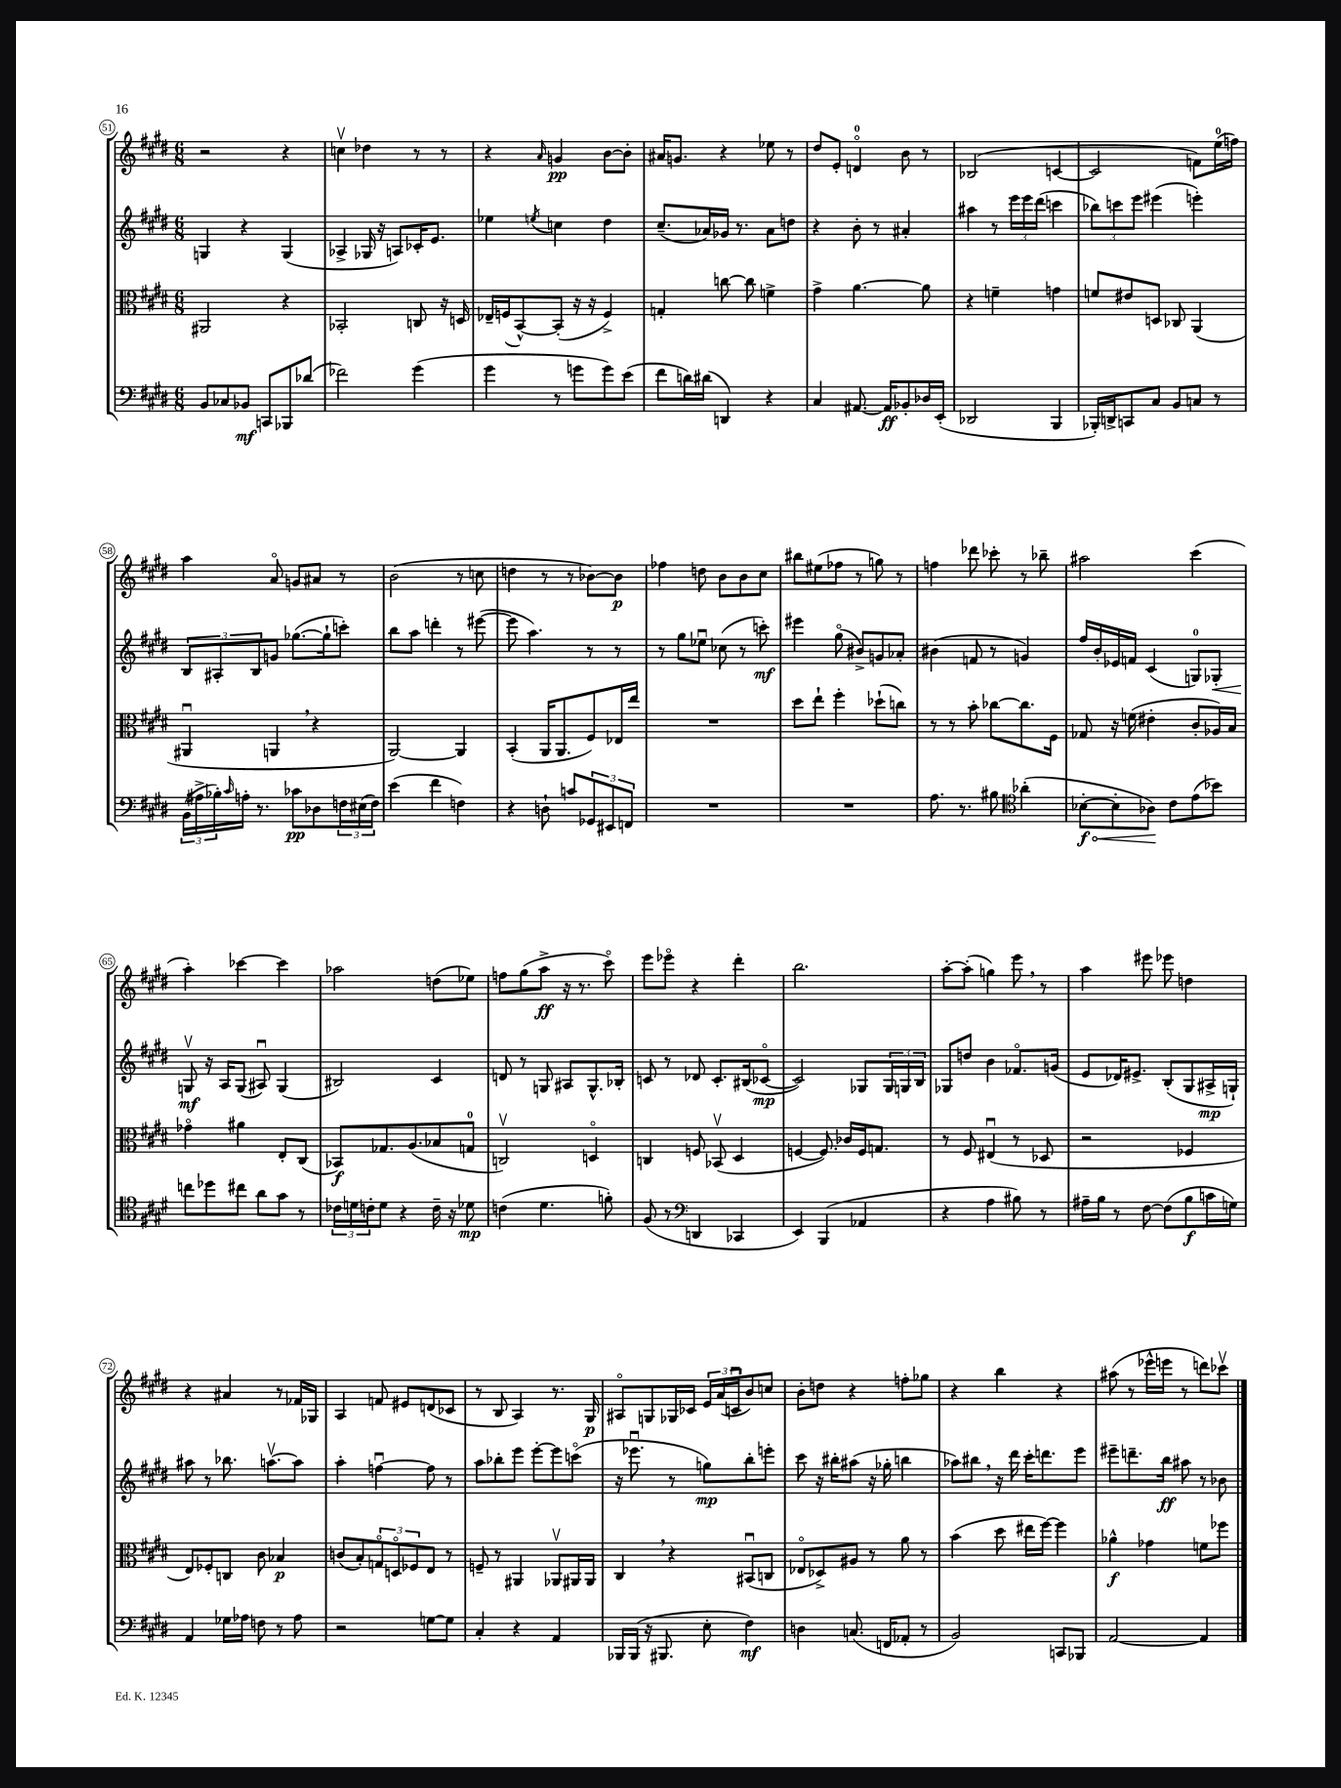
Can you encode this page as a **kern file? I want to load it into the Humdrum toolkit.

**kern	**kern	**kern	**kern
*staff4	*staff3	*staff2	*staff1
*clefF4	*clefC3	*clefG2	*clefG2
*k[f#c#g#d#]	*k[f#c#g#d#]	*k[f#c#g#d#]	*k[f#c#g#d#]
*M6/8	*M6/8	*M6/8	*M6/8
8BB	2AA#	4G	2r
8C-	.	.	.
8BB-	.	4r	.
8CC	.	.	.
8BBB-	4r	(4G	4r
(8d-	.	.	.
=	=	=	=
2f-)	2BB-'	4A-^	4ccv
.	.	16G-	4dd-
.	.	16r	.
.	.	8A)	.
(4g#	8C	16c-'	8r
.	.	8.e	.
.	16r	.	8r
.	16D	.	.
=	=	=	=
4g#	16E-~	4ee-	4r
.	(16F	.	.
.	[8BB^^)	.	.
.	.	8qee	16qqa
8r	(8BB']	4cc	4g
8g	16r	.	.
.	16r	.	.
8g)	4F^)	4dd#	[8b
(8e	.	.	8b']
=	=	=	=
8f#	4G'	(8.cc#~	16a#
.	.	.	8.g
16d)	.	.	.
(16d#	.	16a-)	.
4DD)	[8cc	16g-	4r
.	.	8.r	.
.	8cc]	.	.
4r	4f^	8a-	8ee-
.	.	8dd	8r
=	=	=	=
4C#	4g#^	4r	8dd#
.	.	.	8e'
[8.AA#	[4.a	8b'	4do
.	.	8r	.
16AA#]	.	.	.
8BB-'	.	4a#'	8b
16D-	8a]	.	8r
(16EE'	.	.	.
=	=	=	=
2DD-	4r	4aa#	(2B-
.	4f~	8r	.
.	.	24eee	.
.	.	24eee	.
.	.	(24ddd#	.
4BBB	4g	4ccc	[4c
=	=	=	=
16BBB-')	8f	12bb-)	2c]
16DD^	.	.	.
.	.	12ccc	.
8CC	8e#	.	.
.	.	12eee	.
8C#	8D	(4eee#	.
8BB	8C-	.	.
8C	(4AA	4eee')	8f)
8r	.	.	(16ee
.	.	.	16ff)
=	=	=	=
(24BB	4AA#u	12B	4aa
24A#^	.	.	.
24B-')	.	12A#'	.
16qqc#	.	.	.
16A'	.	.	.
.	.	12B	.
8.r	.	.	.
.	4AA	8g	8ao
8c-	.	([8.gg-	8g
8D-	4r	.	8a#
.	.	16gg-`]	.
24F	.	8ccc')	8r
(24E#	.	.	.
24F)	.	.	.
=	=	=	=
(4e	[2AA)	8bb	(2b
.	.	8aa	.
4f#	.	4ddd'	.
4F)	4AA]	8r	8r
.	.	([8eee#	8cc
=	=	=	=
4r	(4BB'	8eee#]	4dd
.	.	4.aa)	.
8D`	16AA	.	8r
.	8.AA	.	.
8c	.	.	8r
12GG-	8F#)	8r	[8b-)
12EE#	.	.	.
.	16E-	8r	8b-]
12FF	.	.	.
.	16ee	.	.
=	=	=	=
2.r	2.r	8r	4ff-
.	.	8gg#	.
.	.	8ee-u	8dd
.	.	(8cc-	8b
.	.	8r	8b
.	.	8ccc')	8cc#
=	=	=	=
2.r	8dd#	4eee#	8bb#
.	8ee`	.	(8ee#
.	4ff#'	(8gg#o	8ff-
.	.	8b#^)	8r
.	(8dd-`	8g	8gg)
.	8cc)	8a-'	8r
=	=	=	=
8.A	8r	(4b#	4ff
.	8r	.	.
8.r	.	.	.
.	8b'	8f	8ddd-
8B#	[8cc-	8r	8ccc-'
*clefC4	*	*	*
(4a-'	8.cc-]	4g)	8r
.	.	.	8bb-~
.	16F#	.	.
=	=	=	=
[8B-'	8G-	16ff#	2aa#
.	.	16b'	.
8B-']	16r	16e-	.
.	(16f	16f	.
8A-)	4e#'	(4c#	.
8c#	.	.	.
(8e	8c#'	8G)	(4ccc#
8b-)	16A-)	8G-'	.
.	16B	.	.
=	=	=	=
8cc	4g-o	8Gv	4aa')
8dd-	.	16r	.
.	.	16A	.
8cc#	4a#	(8G	[4ccc-
8a	.	8A#u)	.
8g#	8E'	(4G	4ccc-]
8r	(8C#	.	.
=	=	=	=
24c-	8BB-)	2B#)	2aa-
24d	.	.	.
24c'	.	.	.
8d	8.G-	.	.
4r	.	.	.
.	(8.A	.	.
16c~	8B-	4c#	(8dd
16r	.	.	.
8d-	8G	.	8ee-)
=	=	=	=
(4c	2Cv)	8d	8ff
.	.	8r	(8gg#
4.d#	.	8G	8aa^
.	.	8A#	16r
.	.	.	8.r
.	4Do	8.G^^	.
8f')	.	.	8ccc#o)
.	.	16B-'	.
=	=	=	=
(8F#	4C	8c	8eee
8r	.	8r	8eee-o
*clefF4	*	*	*
4DD	8F	8d-	4r
.	(8BB-v	8.c'	.
4CC-	4D#	.	4ddd#'
.	.	(16B#	.
.	.	[8c-o	.
=	=	=	=
4EE)	[4F	2c-])	2.bb
(4BBB	8.F])	.	.
.	16c-	.	.
4AA-	16F	8G-	.
.	8.G	.	.
.	.	24G-	.
.	.	24G	.
.	.	24B	.
=	=	=	=
4r	8r	8G-	[8aa'
.	8F#	8dd	(8aa']
4A	(4E#u	4b	4gg)
8B#)	8r	8.f-o	8eee
8r	8D-	.	8r
.	.	(16g	.
=	=	=	=
16A#~	2r	8e	4aa
16B	.	.	.
8r	.	16d-)	.
.	.	8.e#^	.
[8F#	.	.	8eee#
(8F#]	.	(8B'	8eee-
8B	4F-	8G#	4dd
16c	.	16A#^	.
16G)	.	16G`)	.
=	=	=	=
4AA	8E)	8aa#	4r
.	8F-'	8r	.
16G-	8C	8.bb-	4a#
16A-	.	.	.
8F	8c#	.	.
.	.	[8.aav	.
8r	4B-	.	8r
8A-	.	8aa]	16f-
.	.	.	16G-
=	=	=	=
2r	(8c	4aa'	4A
.	8B')	.	.
.	12Go	[4ffu	8f
.	12Do	.	.
.	.	.	8e#
.	12F-	.	.
[8G	8E	8ff]	(8d
8G]	8r	8r	8c-
=	=	=	=
4C#'	8F~	8aa	8r
.	8r	8bb-'	8B
4r	4AA#	8eee	4A)
.	.	[8eee'	.
4AA	8AA-v	8eee]	8.r
.	16AA#	(8ccco	.
.	16AA#	.	16G#
=	=	=	=
16BBB-	4C#	16r	8A#o
(16BBB-	.	8.eee-u	.
16r	.	.	8G
8.BBB#	.	.	.
.	4r	8r	16G-
.	.	.	16c-
8E'	.	8gg)	24e
.	.	.	(24a
.	.	.	24cu
4F#)	(8BB#u	8bb'	8b)
.	8C	8eee'	8cc
=	=	=	=
4D	8E-o	8ccc#	8b'
.	8D-^)	16r	8dd
.	.	16bb#'	.
(8.C	8A#	(8aa#	4r
.	8r	16r	.
16FF	.	16gg-'	.
8AA-'	8a	4bb	8ff'
8r	8r	.	8gg-
=	=	=	=
2BB)	(4b	8aa-)	4r
.	.	8bb#	.
.	8dd#	16r	4bb
.	.	16ddd#	.
.	16ee#	16ccc#'	.
.	[16ff#)	8.ddd	.
8CC	4ff#]	.	4r
8BBB-	.	8eee	.
=	=	=	=
[2AA	4a-^^	8eee#~	(8aa#
.	.	8.ddd~	8r
.	4g-	.	16eee-^^
.	.	16bb	16eee
.	.	8aa#	8r
4AA]	8f	8r	8ddd)
.	8ff-	8b-	8ccc-v
==	==	==	==
*-	*-	*-	*-
